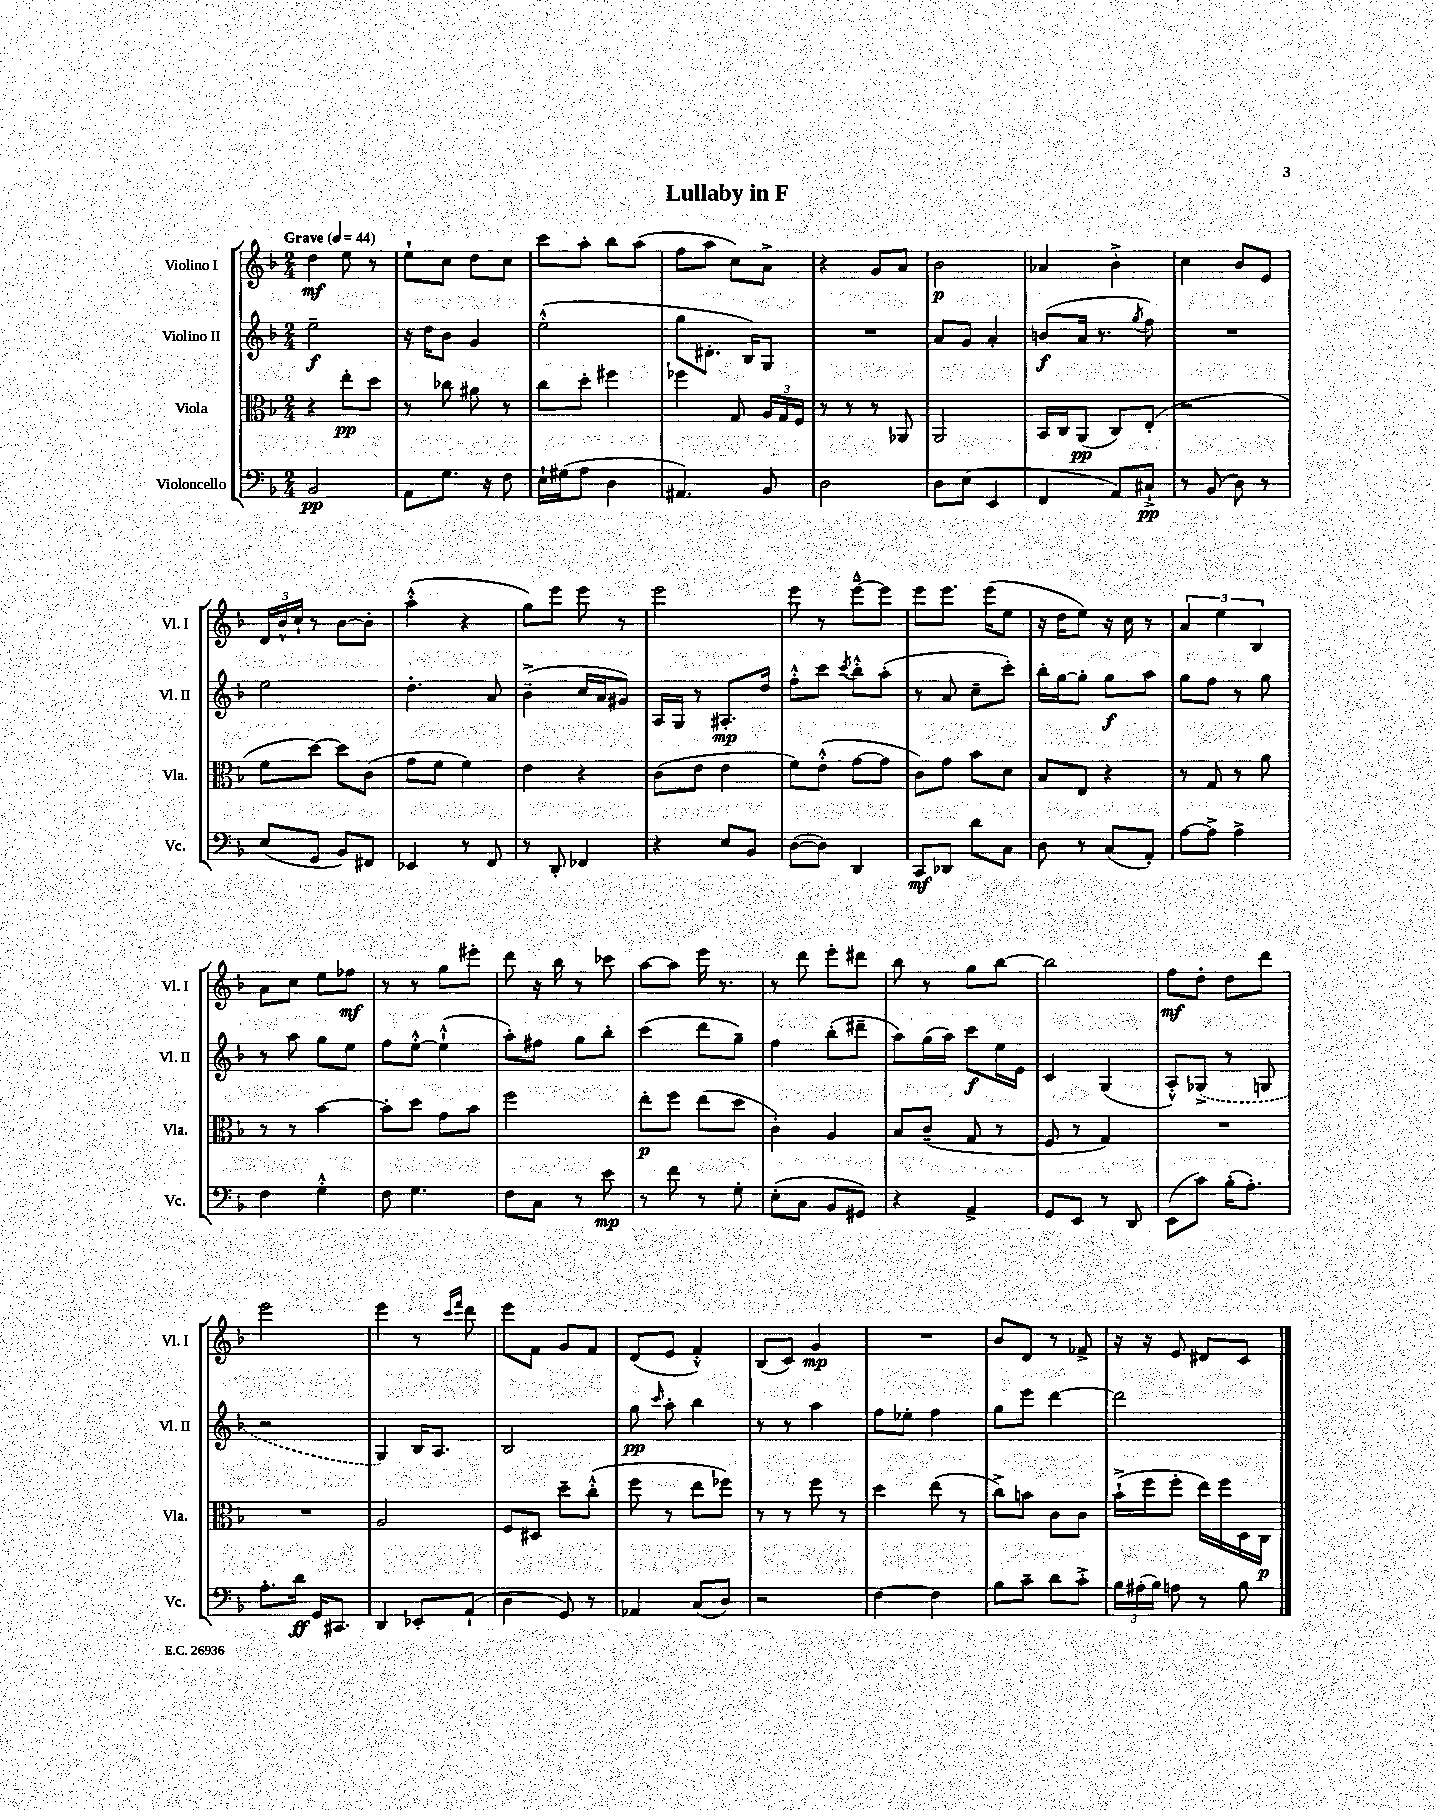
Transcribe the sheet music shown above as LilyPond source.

\header { title = "Lullaby in F" }
<<
\new StaffGroup <<
\new Staff = "s0" \with { instrumentName = "Violino I" shortInstrumentName = "Vl. I" } {
    \clef treble \key f \major \numericTimeSignature \time 2/4 \tempo "Grave" 4 = 44
    \autoBeamOff d''4\mf e''8 r8 |
    e''8[-! c''8] d''8[ c''8] |
    c'''8[ a''8]-. bes''8[ a''8]( |
    f''8[ a''8] c''8[) a'8]-> |
    r4 g'8[ a'8] |
    bes'2\p |
    aes'4 bes'4-.-> |
    c''4 bes'8[ e'8] |
    \tuplet 3/2 { d'16[ bes'16-^ c''16]-! } r8 bes'8[~ bes'8]-. |
    a''4-.-^( r4 |
    g''8[) e'''8] e'''8 r8 |
    e'''2 |
    e'''8 r8 e'''8[~---^ e'''8] |
    e'''8[ e'''8.] e'''16[( e''8] |
    r16 d''16[ e''8]) r16 c''16 r8 |
    \tuplet 3/2 { a'4 e''4 bes4 } |
    a'8[ c''8] e''8[ fes''8]\mf |
    r8 r8 g''8[ eis'''8]-. |
    d'''8 r16 bes''16 r8 ces'''8 |
    a''8[~ a''8] e'''16 r8. |
    r8 d'''8 e'''8[-. dis'''8] |
    bes''8 r8 g''8[ bes''8]~ |
    bes''2 |
    f''8[\mf d''8]-. d''8[ d'''8] |
    e'''2 |
    e'''4 r8 \grace { c'''16[ f'''16] } d'''8 |
    e'''8[ f'8] g'8[ f'8] |
    d'8[( e'8] f'4-.-^) |
    bes8[( c'8]) g'4\mp |
    R2 |
    bes'8[ d'8] r8 fes'8-> |
    r16 r16 e'8 dis'8[ c'8] \bar "|." |
}
\new Staff = "s1" \with { instrumentName = "Violino II" shortInstrumentName = "Vl. II" } {
    \clef treble \key f \major \numericTimeSignature \time 2/4
    \autoBeamOff e''2--\f |
    r16 d''16[ bes'8] g'4 |
    e''2-.-^( |
    g''8[ dis'8.]-. bes16[) g8] |
    R2 |
    a'8[ g'8] a'4-. |
    b'8[\f( a'16] r8. \acciaccatura { g''8 } f''8) |
    R2 |
    e''2 |
    d''4.-. a'8 |
    bes'4--->( c''16[ a'16 gis'8]) |
    a16[ g16] r8 ais8.[-.\mp d''16] |
    f''8[-.-^ c'''8] \acciaccatura { c'''8 } bes''8[-.-^ a''8]-.( |
    r8 a'8 c''8[-- c'''8]-.) |
    bes''16[-. g''16~ g''8]-. g''8[\f a''8] |
    g''8[ f''8] r8 g''8 |
    r8 a''8 g''8[ e''8] |
    f''8[ e''8]~-.-^ e''4-!-^( |
    a''8[-.) fis''8] g''8[ bes''8]-. |
    c'''4( d'''8[ g''8]--) |
    f''4 bes''8[-.( dis'''8]-- |
    a''8[) g''16( a''16]) c'''8[\f e''16 e'16] |
    c'4 g4( |
    a8[-.-^) \once \slurDashed ges8]->( r8 g8 |
    r2 |
    g4) bes16[ a8.] |
    bes2 |
    g''8\pp \grace { c'''16 } a''8-. bes''4 |
    r8 r8 a''4 |
    f''8[ ees''8]-. f''4 |
    g''8[ e'''8] d'''4~ |
    d'''2 \bar "|." |
}
\new Staff = "s2" \with { instrumentName = "Viola" shortInstrumentName = "Vla." } {
    \clef alto \key f \major \numericTimeSignature \time 2/4
    \autoBeamOff r4 e''8[-.\pp d''8] |
    r8 ces''8 ais'8 r8 |
    c''8[ d''8]-. fis''4 |
    fes''4 g8 \tuplet 3/2 { a16[ g16 f16] } |
    r8 r8 r8 aes,8 |
    a,2 |
    bes,16[ c16 a,8]\pp( c8[) e8]-.( |
    r2 |
    f'8[ d''8]~) d''8[ c'8]( |
    g'8[ f'8] f'4) |
    e'4 r4 |
    c'8[( e'8] e'4 |
    f'8[) e'8]-.-^( g'8[~ g'8] |
    c'8[) g'8] bes'8[ d'8] |
    bes8[ e8] r4 |
    r8 g8 r8 a'8 |
    r8 r8 bes'4~ |
    bes'8[-. d''8] g'8[ bes'8] |
    f''2 |
    e''8[-.\p f''8] e''8[( d''8] |
    c'4-.) a4 |
    bes8[ c'8]--( g8 r8 |
    f8 r8 g4) |
    R2 |
    R2 |
    a2 |
    f8[ dis8] d''8[-- c''8]-.-^( |
    f''8 r8 e''8[ fes''8]) |
    r8 r8 f''8 r8 |
    d''4 e''8( r8 |
    c''8[->) b'8] c'8[ c'8] |
    bes'16[-!->( f''16 f''8]-. e''16[) f''16 d16 c16]\p \bar "|." |
}
\new Staff = "s3" \with { instrumentName = "Violoncello" shortInstrumentName = "Vc." } {
    \clef bass \key f \major \numericTimeSignature \time 2/4
    \autoBeamOff bes,2\pp |
    a,8[ g8.] r16 f8 |
    e16[-! gis16( a8] d4 |
    ais,4.) bes,8 |
    d2 |
    d8[ e8]( e,4 |
    f,4 a,8[) cis8]-!->\pp |
    r8 bes,8( d8) r8 |
    e8[( g,8] bes,8[) fis,8] |
    ees,4 r8 f,8 |
    r8 d,8-. fes,4 |
    r4 e8[ bes,8] |
    d8[~( d8]) d,4 |
    c,8[\mf des,8] d'8[ c8] |
    d8 r8 c8[( a,8]-.) |
    a8[~ a8]-> a4-> |
    f4 g4-.-^ |
    f8 g4. |
    f8[ c8] r8 e'8\mp |
    r8 f'8 r8 g8-. |
    e8[-.( c8] bes,8[ gis,8]) |
    r4 a,4-> |
    g,8[ e,8] r8 d,8 |
    e,8[( c'8]) bes16[-.( a8.]-.) |
    a8.[-. d'16]\ff g,16[ cis,8.] |
    d,4 ees,8[-. a,8]-!( |
    d4 g,8) r8 |
    aes,4 c8[( d8]) |
    r2 |
    f4~ f4 |
    bes8[ c'8]-- d'8[ c'8]-.-> |
    \tuplet 3/2 { bes16[ ais16-.( bes16]) } a8 r8 bes8 \bar "|." |
}
>>
>>
\layout { \context { \Score \remove "Bar_number_engraver" } }
